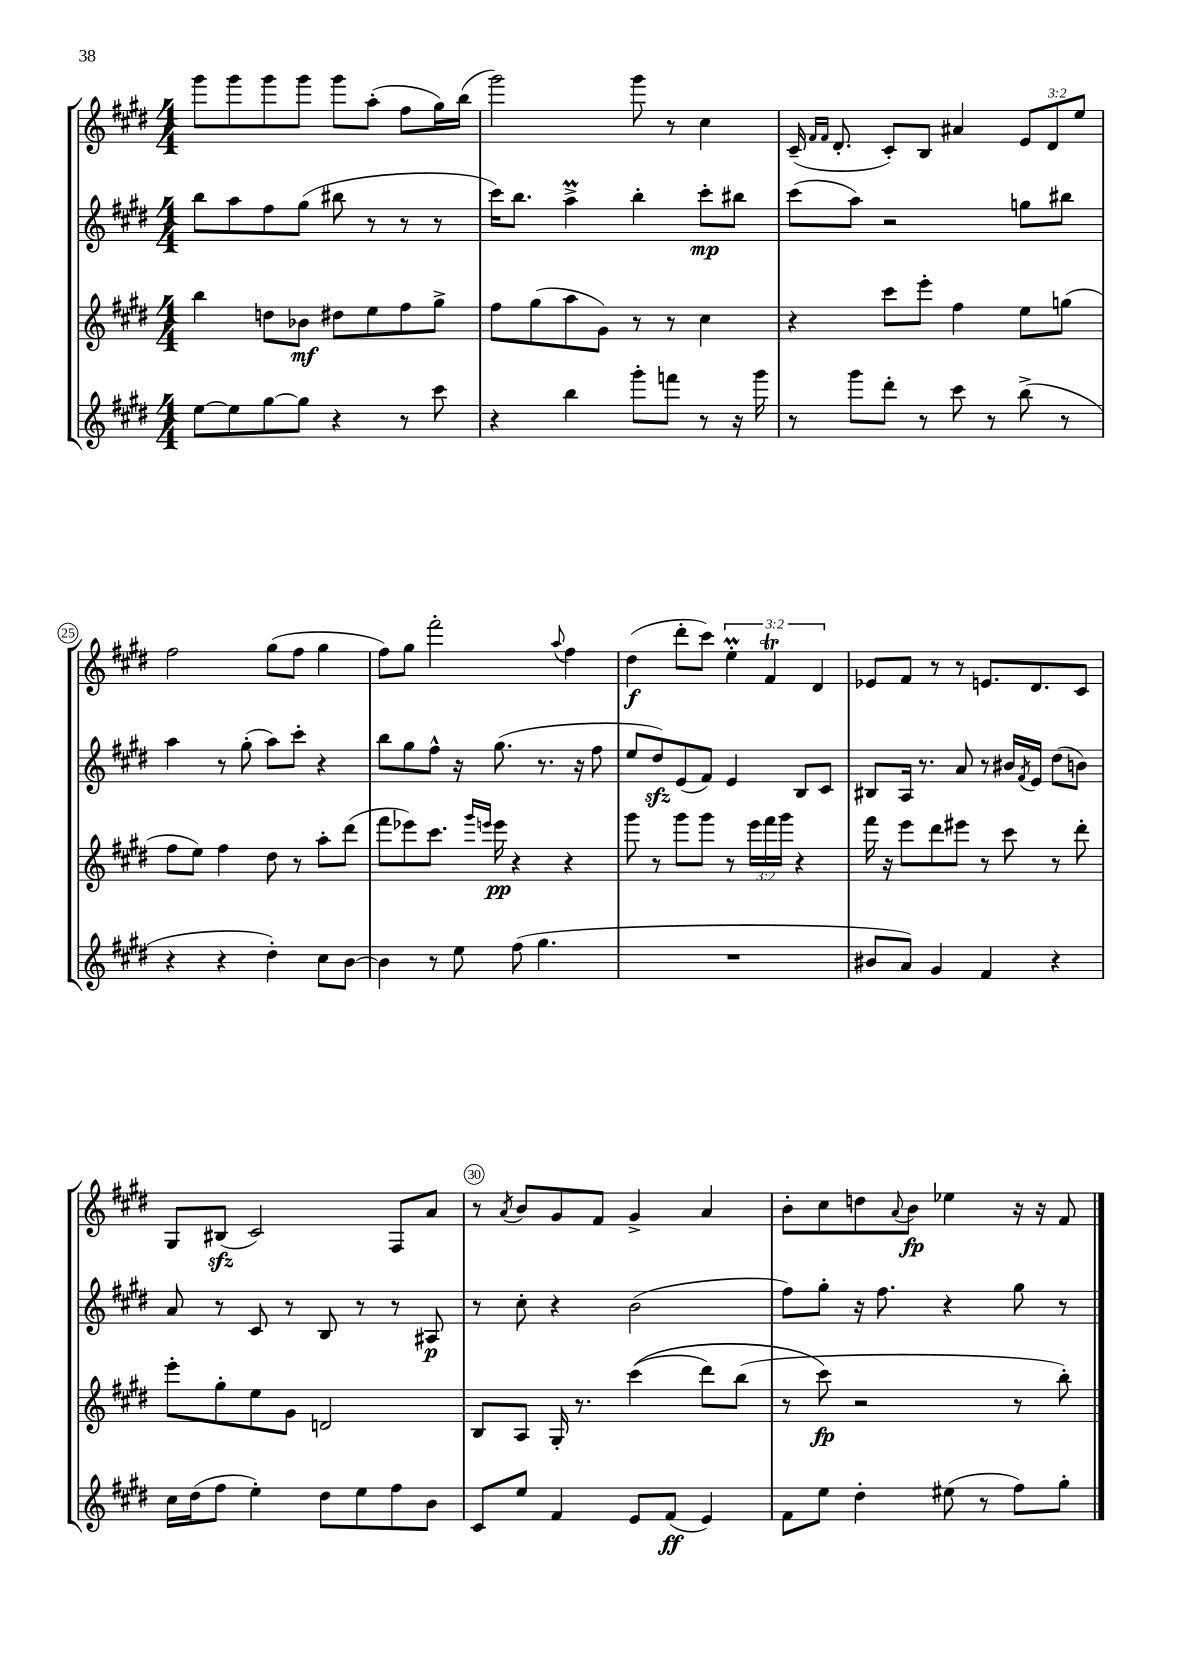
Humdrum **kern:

**kern	**kern	**kern	**kern
*staff4	*staff3	*staff2	*staff1
*clefG2	*clefG2	*clefG2	*clefG2
*k[f#c#g#d#]	*k[f#c#g#d#]	*k[f#c#g#d#]	*k[f#c#g#d#]
*M4/4	*M4/4	*M4/4	*M4/4
[8ee	4bb	8bb	8ggg#
8ee]	.	8aa	8ggg#
[8gg#	8dd	8ff#	8ggg#
8gg#]	8b-	(8gg#	8ggg#
4r	8dd#	8bb#	8ggg#
.	8ee	8r	(8aa'
8r	8ff#	8r	8ff#
8ccc#	8gg#^	8r	16gg#)
.	.	.	(16bb
=	=	=	=
4r	8ff#	16ccc#)	2ggg#)
.	.	8.bb	.
.	(8gg#	.	.
4bb	8aa	4aa^	.
.	8g#)	.	.
8ggg#'	8r	4bb'	8ggg#
8fff	8r	.	8r
8r	4cc#	8ccc#'	4cc#
16r	.	8bb#	.
16ggg#	.	.	.
=	=	=	=
8r	4r	(8ccc#	(16c#~
.	.	.	16qqf#
.	.	.	16qqf#
.	.	.	8.d#'
8ggg#	.	8aa)	.
8ddd#'	8ccc#	2r	8c#')
8r	8eee'	.	8B
8ccc#	4ff#	.	4a#
8r	.	.	.
(8bb^	8ee	8gg	12e
.	.	.	12d#
8r	(8gg	8bb#	.
.	.	.	12ee
=	=	=	=
4r	8ff#	4aa	2ff#
.	8ee)	.	.
4r	4ff#	8r	.
.	.	(8gg#'	.
4dd#')	8dd#	8aa)	(8gg#
.	8r	8ccc#'	8ff#
8cc#	8aa'	4r	4gg#
[8b	(8ddd#	.	.
=	=	=	=
4b]	8fff#	8bb	8ff#)
.	8eee-)	8gg#	8gg#
8r	8.ccc#	8ff#^^	2fff#'
8ee	.	16r	.
.	16qqggg#	.	.
.	16qqeee	.	.
.	16eee	(8.gg#	.
(8ff#	4r	.	.
4.gg#	.	8.r	.
.	.	.	8qqaa
.	4r	.	4ff#
.	.	16r	.
.	.	8ff#	.
=	=	=	=
1r	8ggg#	8ee	(4dd#
.	8r	8dd#)	.
.	8ggg#	(8e	8ddd#'
.	8ggg#	8f#)	8ccc#)
.	8r	4e	6ee'
.	24eee	.	.
.	24fff#	.	6f#
.	24ggg#	.	.
.	4r	8B	.
.	.	.	6d#
.	.	8c#	.
=	=	=	=
8b#	16fff#	8B#	8e-
.	16r	.	.
8a)	8eee	16A	8f#
.	.	8.r	.
4g#	8ddd#	.	8r
.	8eee#	8a	8r
4f#	8r	8r	8.e
.	8ccc#	16b#	.
.	.	8qf#	.
.	.	16e	8.d#
4r	8r	(8dd#	.
.	8ddd#'	8b)	8c#
=	=	=	=
16cc#	8eee'	8a	8G#
(16dd#	.	.	.
8ff#	8gg#'	8r	(8B#
4ee')	8ee	8c#	2c#)
.	8g#	8r	.
8dd#	2d	8B	.
8ee	.	8r	.
8ff#	.	8r	8F#
8b	.	8A#	8a
=	=	=	=
8c#	8B	8r	8r
.	.	.	8qa
8ee	8A	8cc#'	8b
4f#	16G#'	4r	8g#
.	8.r	.	.
.	.	.	8f#
8e	&((4ccc#	(2b	4g#^
(8f#	.	.	.
4e)	8ddd#)	.	4a
.	(8bb	.	.
=	=	=	=
8f#	8r	8ff#)	8b'
8ee	8ccc#&)	8gg#'	8cc#
4dd#'	2r	16r	8dd
.	.	8.ff#	.
.	.	.	8qqa
.	.	.	8b
(8ee#	.	4r	4ee-
8r	.	.	.
8ff#)	8r	8gg#	16r
.	.	.	16r
8gg#'	8bb')	8r	8f#
==	==	==	==
*-	*-	*-	*-
